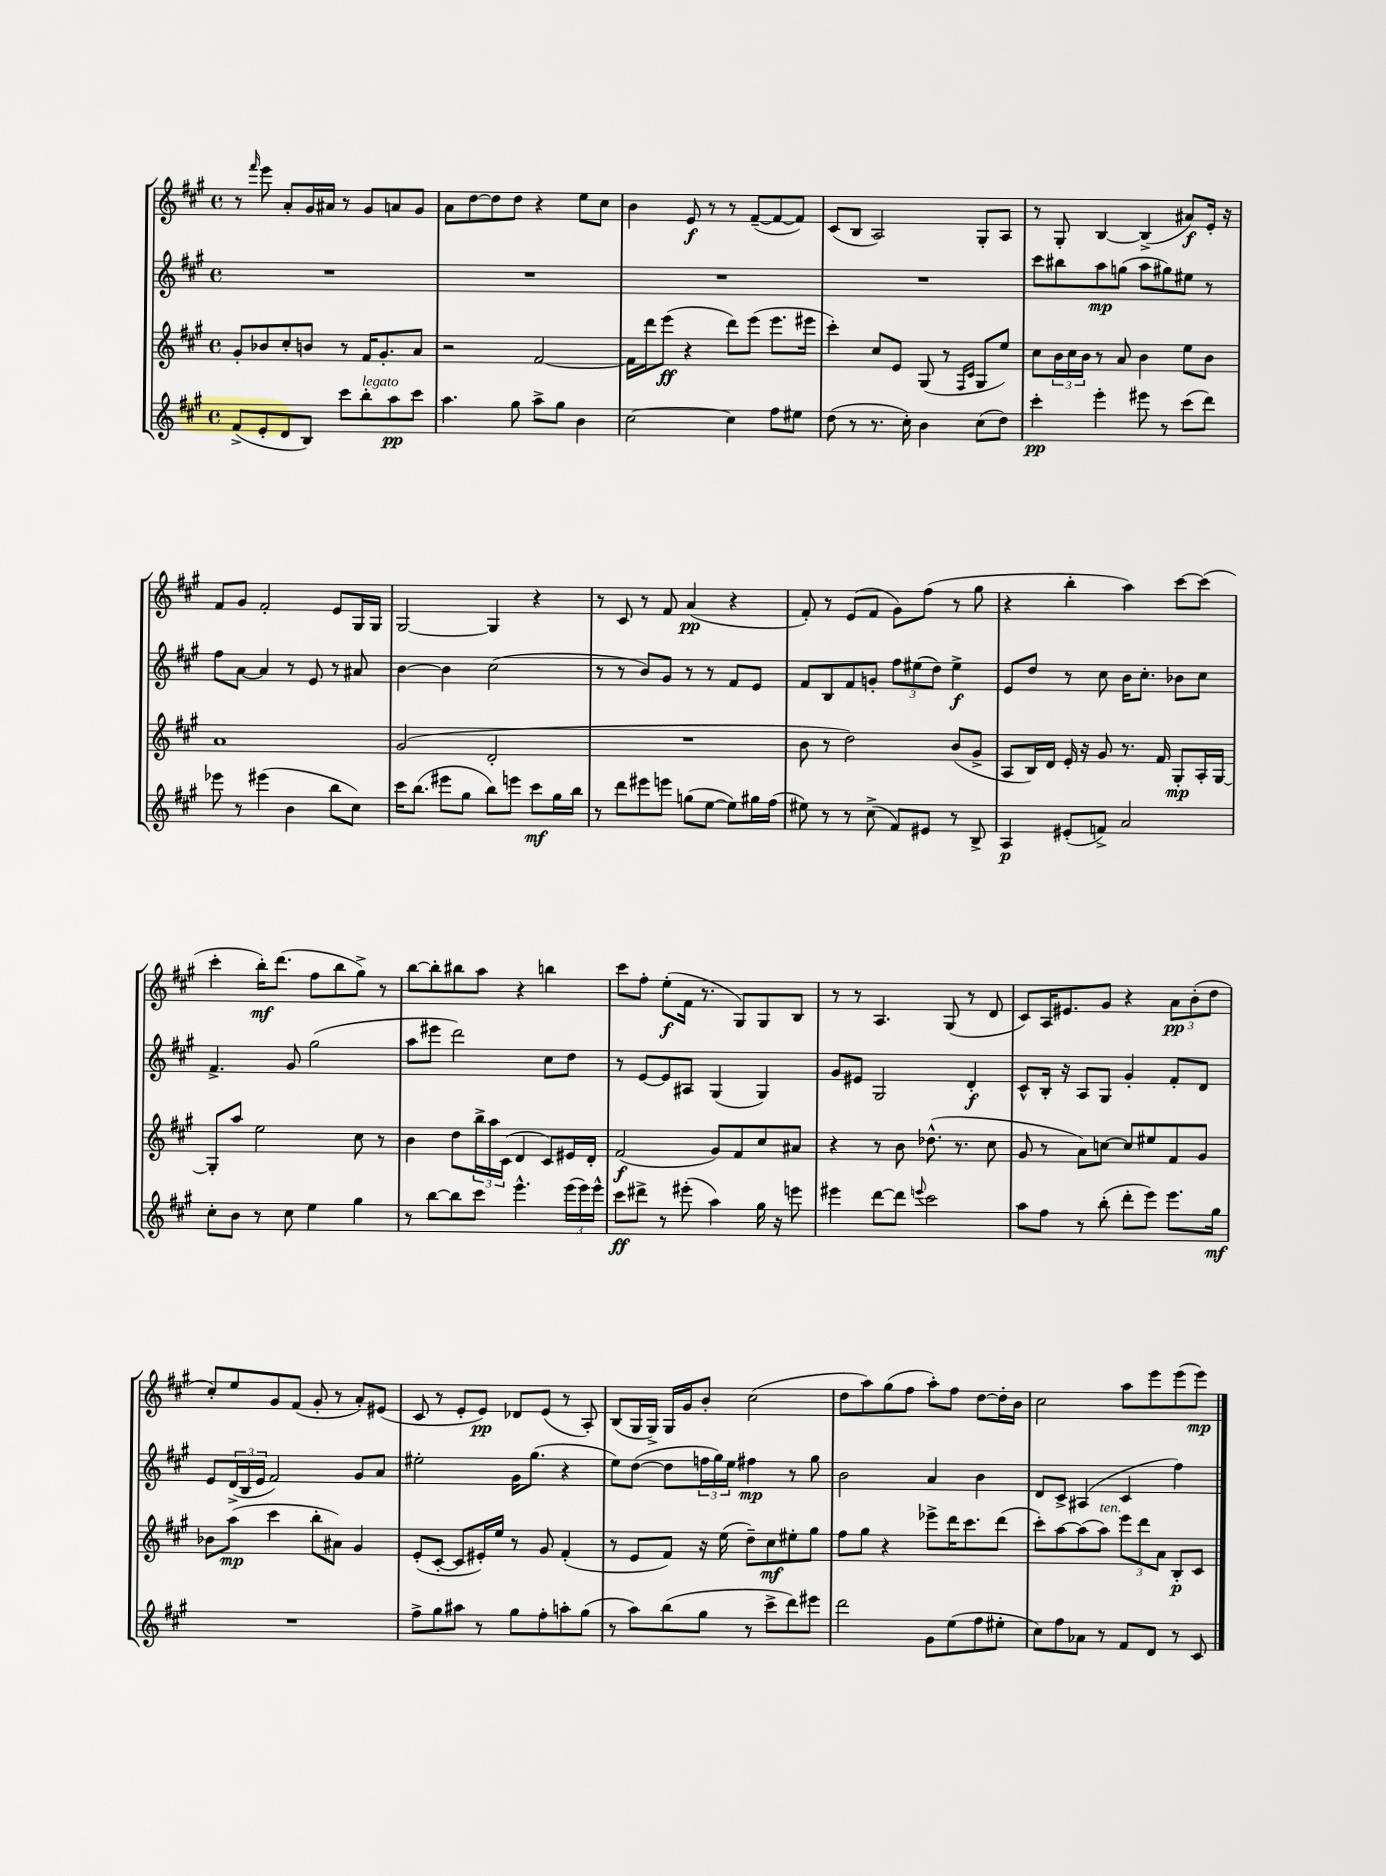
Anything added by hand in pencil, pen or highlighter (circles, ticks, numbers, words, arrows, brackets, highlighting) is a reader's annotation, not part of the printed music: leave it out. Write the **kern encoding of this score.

**kern	**kern	**kern	**kern
*staff4	*staff3	*staff2	*staff1
*clefG2	*clefG2	*clefG2	*clefG2
*k[f#c#g#]	*k[f#c#g#]	*k[f#c#g#]	*k[f#c#g#]
*M4/4	*M4/4	*M4/4	*M4/4
*met(c)	*met(c)	*met(c)	*met(c)
(8f#^	8g#'	1r	8r
.	.	.	16qqfff#
8e'	8b-	.	8eee
8d	8cc#'	.	8a'
8B)	8b	.	16g#
.	.	.	16a#
8ccc#	8r	.	8r
8bb'	16f#	.	8g#
.	8.g#'	.	.
8aa	.	.	8a
8ccc#	8a	.	8g#
=	=	=	=
4.aa	2r	1r	8a
.	.	.	[8dd
.	.	.	8dd]
8gg#	.	.	8dd
8aa^	[2f#	.	4r
8gg#	.	.	.
4b	.	.	8ee
.	.	.	8cc#
=	=	=	=
[2cc#	16f#]	1r	4b
.	16ddd	.	.
.	(8eee	.	.
.	4r	.	8e
.	.	.	8r
4cc#]	8ddd)	.	8r
.	(8eee	.	([8f#~
8ff#	8.eee	.	8f#_
8ee#	.	.	8f#])
.	16eee#	.	.
=	=	=	=
(8dd	4ccc#')	1r	(8c#
8r	.	.	8B
8.r	8cc#	.	2A)
.	8e	.	.
16cc#')	.	.	.
4b	(8G#	.	.
.	8r	.	.
.	16qqF#	.	.
.	16qqc#	.	.
(8cc#	8G#	.	8G#'
8dd)	8ee)	.	8A
=	=	=	=
4ccc#'	8cc#	8ccc#	8r
.	24b	8bb#	8G#'
.	24cc#	.	.
.	24b	.	.
4eee'	8r	8aa	[4B
.	8a	(8gg	.
8eee#	4b	8aa	(4B^]
8r	.	8gg#)	.
(8ccc#	8ee	8ee#	8a#)
8ddd)	8b	8r	16e'
.	.	.	16r
=	=	=	=
8eee-	1a	8ff#	8f#
8r	.	[8a	8g#
(4eee#	.	4a]	2f#'
4b	.	8r	.
.	.	8e	.
8bb	.	8r	8e
8cc#)	.	8a#	16G#
.	.	.	16G#
=	=	=	=
16ccc#	(2g#	[4b	[2G#
(8.bb	.	.	.
8eee#	.	4b]	.
8gg#	.	.	.
8bb)	2d'	(2cc#	4G#]
8eee	.	.	.
8ccc#	.	.	4r
16gg#	.	.	.
16bb	.	.	.
=	=	=	=
8r	1r	8r	8r
8ddd	.	8r	8c#
8eee#	.	8b)	8r
8eee	.	8g#	8f#
(8gg	.	8r	(4a
[8ee	.	8r	.
8ee])	.	8f#	4r
16gg#	.	8e	.
(16ff#	.	.	.
=	=	=	=
8ee#)	8b	8f#	8f#')
8r	8r	8B	8r
8r	2dd)	8f#	(8e
(8cc#^	.	8g'	8f#
8f#)	.	12ff#	8g#)
.	.	(12ee#	.
8e#	.	.	(8ff#
.	.	12dd)	.
8r	(8b	4ee#^	8r
8B^	8g#^	.	8gg#
=	=	=	=
4A	8A	8e	4r
.	16B)	8dd	.
.	16d	.	.
(8e#'	16e'	8r	4bb'
.	16r	.	.
8f^)	8g#	8cc#	.
2a	8.r	16b	4aa)
.	.	8.cc#'	.
.	16f#	.	.
.	8G#'	8b-	[8ccc#
.	16A'	8cc#	(8ccc#]
.	[16G#	.	.
=	=	=	=
8cc#'	8G#']	4.f#^	4ccc#'
8b	8aa	.	.
8r	2ee	.	16bb')
.	.	.	(8.ddd
8cc#	.	8g#	.
4ee	.	(2gg#	8ff#
.	.	.	8bb
4gg#	8cc#	.	8gg#^)
.	8r	.	8r
=	=	=	=
8r	4b	8aa	[8bb
[8bb	.	8eee#	8bb']
8bb]	8dd	2ddd)	8bb#
8ccc#	24bb^	.	8aa
.	24aa	.	.
.	(24c#	.	.
4.eee^^	4d	.	4r
.	8c#)	8cc#	4bb
(24eee	16e#	8dd	.
24eee)	.	.	.
.	16d'	.	.
24eee^^	.	.	.
=	=	=	=
8ccc#	(2f#	8r	8ccc#
8ddd#^	.	[8e	8ff#'
8r	.	8e]	(8ee'
(8eee#'	.	8A#	16f#
.	.	.	8.r
4aa)	8g#)	(4G#	.
.	8f#	.	8G#)
16gg#	8cc#	4G#)	8G#
16r	.	.	.
8eee	8a#	.	8B
=	=	=	=
4eee#	4r	8g#	8r
.	.	8e#	8r
[8ddd	8r	2G#	4.A
8ddd]	8b	.	.
8qqeee	.	.	.
2ccc#	(8.dd-^^	.	.
.	.	.	(8G#
.	8.r	.	.
.	.	4d'	8r
.	8cc#	.	8d
=	=	=	=
8aa	8g#	8c#^^	8c#)
8ff#	8r	16B'	16A
.	.	16r	8.e#
8r	8a)	8A	.
(8bb'	[8cc	8G#	8g#
8ddd'	8cc]	4g#'	4r
8eee)	8ee#	.	.
8.eee	8f#	8f#'	12a
.	.	.	(12b'
.	8g#	8d	.
.	.	.	12dd
16gg#	.	.	.
=	=	=	=
1r	8b-	8e	8cc#')
.	(8aa	(24d^	8ee
.	.	24B	.
.	.	24e	.
.	4ccc#	2f#)	8g#
.	.	.	(8f#
.	8bb'	.	8g#'
.	8a#)	.	8r
.	4g#	8g#	8a')
.	.	8a	(8e#
=	=	=	=
8ff#^	(8e'	2ee#'	8c#
8gg#	[8c#'	.	8r
8aa#	8c#]	.	8e'
8r	16e#')	.	8e)
.	16ee	.	.
8gg#	8r	16g#	8d-
.	.	(8.gg#	.
8ff#'	8g#	.	(8e
8aa'	(4f#'	4r	8r
(8gg#	.	.	8A')
=	=	=	=
8r	8r	8ee)	(8B
8aa)	8e	([8dd	16G#
.	.	.	16G#^)
(8bb	8f#)	8dd]	16G#
.	.	.	16g#
8gg#	16r	24ff	8b'
.	.	24gg#)	.
.	(16ee	.	.
.	.	24ee	.
8r	8dd~)	4ff#	(2cc#
8ccc#^	8cc#	.	.
8ddd)	8ee#'	8r	.
8eee#	8gg#	8gg#	.
=	=	=	=
2ddd	8ff#	2b	8dd
.	8gg#	.	8aa)
.	4r	.	(8gg#
.	.	.	8ff#
8g#	8eee-^	4a	8aa')
(8ee	16ddd	.	8ff#
.	8.ccc#	.	.
8ff#	.	4b	[8dd
8ee#'	(8ddd	.	16dd']
.	.	.	16b
=	=	=	=
8cc#)	8ccc#')	8d	2cc#
8ff#	[8aa	8c#^	.
8a-	(8aa]	(4A#	.
8r	8aa)	.	.
8f#	12eee	4c#	8aa
.	12ddd	.	.
8d	.	.	8eee
.	12a	.	.
8r	8B'	4ff#)	(8eee
8c#	8c#	.	8eee)
==	==	==	==
*-	*-	*-	*-
